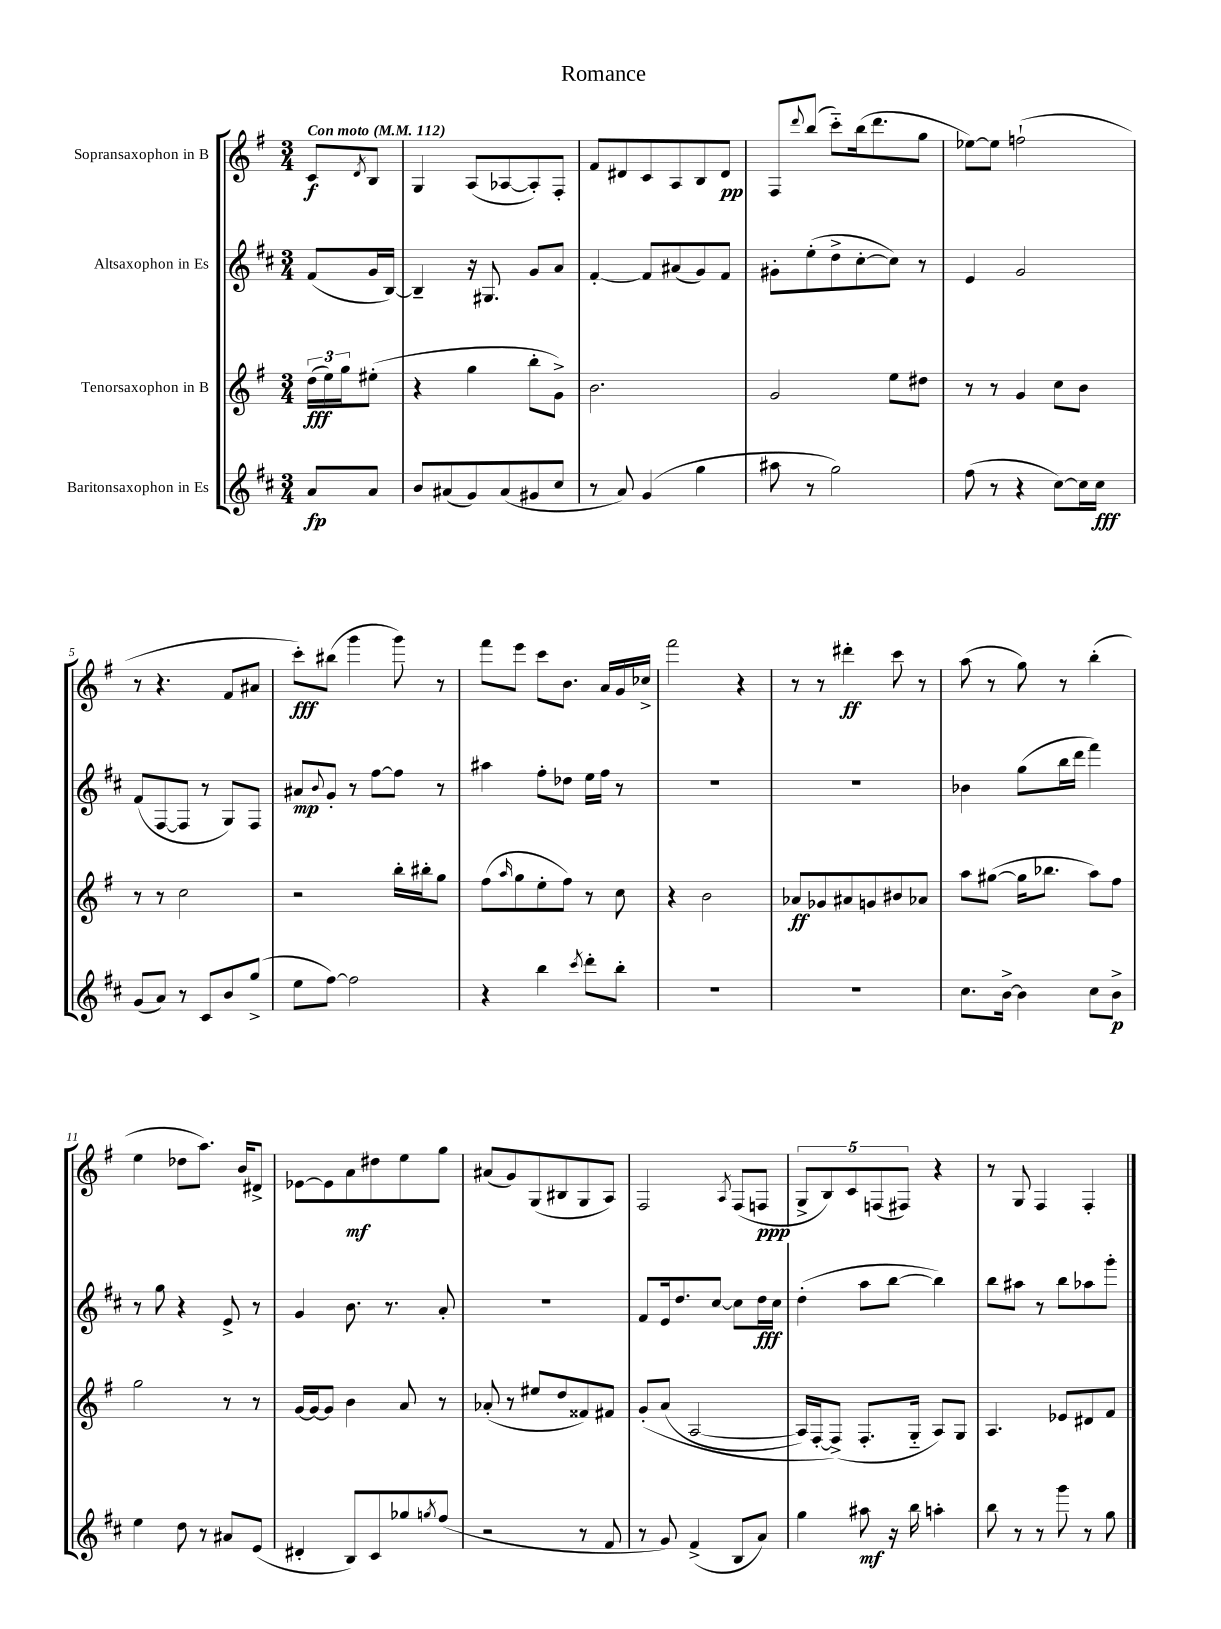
\header { title = "Romance" }
<<
\new StaffGroup <<
\new Staff = "s0" \with { instrumentName = "Sopransaxophon in B" } {
    \clef treble \key g \major \numericTimeSignature \time 3/4 \partial 4 \tempo "Con moto" 4 = 112
    c'8\f \acciaccatura { d'8 } b8 |
    g4 a8( aes8~ aes8-.) fis8-. |
    fis'8 dis'8 c'8 a8 b8 dis'8\pp |
    fis8 \appoggiatura { d'''8 } b''8( c'''8-_) b''16( d'''8. g''8 |
    ees''8~) ees''8 f''2-!( |
    r8 r4. fis'8 ais'8 |
    c'''8-.\fff) bis''8( g'''4 g'''8) r8 |
    fis'''8 e'''8 c'''8 b'8. a'16 g'16 ces''16-> |
    fis'''2 r4 |
    r8 r8 dis'''4-.\ff c'''8 r8 |
    a''8( r8 g''8) r8 b''4-.( |
    e''4 des''8 a''8.) b'16 dis'8-> |
    ees'8~ ees'8 a'8\mf dis''8 e''8 g''8 |
    ais'8( g'8) g8( bis8 g8 a8) |
    fis2 \acciaccatura { a8 } fis8( f8\ppp |
    \tuplet 5/4 { g8-> b8) c'8 f8( fis8) } r4 |
    r8 g8 fis4 fis4-. \bar "|." |
}
\new Staff = "s1" \with { instrumentName = "Altsaxophon in Es" } {
    \clef treble \key d \major \numericTimeSignature \time 3/4 \partial 4
    fis'8( g'16 b16~) |
    b4-- r16 gis8. g'8 a'8 |
    fis'4~-. fis'8 ais'8( g'8) fis'8 |
    gis'8-. e''8-.( d''8-> cis''8~-. cis''8) r8 |
    e'4 g'2 |
    fis'8( fis8~ fis8 r8 g8) fis8 |
    ais'8\mp \appoggiatura { b'8 } g'8-. r8 fis''8~ fis''8 r8 |
    ais''4 fis''8-. des''8 e''16 fis''16 r8 |
    R2. |
    R2. |
    bes'4 g''8( b''16 d'''16 fis'''4) |
    r8 g''8 r4 e'8-> r8 |
    g'4 b'8. r8. a'8-. |
    R2. |
    fis'8 e'16 d''8. cis''8~ cis''8 d''16\fff cis''16 |
    d''4-.( a''8 b''8~ b''4) |
    b''8 ais''8 r8 b''8 aes''8 g'''8-. \bar "|." |
}
\new Staff = "s2" \with { instrumentName = "Tenorsaxophon in B" } {
    \clef treble \key g \major \numericTimeSignature \time 3/4 \partial 4
    \tuplet 3/2 { d''16\fff( e''16) g''16 } eis''8-.( |
    r4 g''4 b''8-. g'8->) |
    b'2. |
    g'2 e''8 dis''8 |
    r8 r8 g'4 c''8 b'8 |
    r8 r8 c''2 |
    r2 b''16-. bis''16-. g''8 |
    fis''8( \grace { a''16 } g''8 e''8-. fis''8) r8 c''8 |
    r4 b'2 |
    aes'8\ff ges'8 ais'8 g'8 bis'8 aes'8 |
    a''8 gis''8~( gis''16 bes''8. a''8) fis''8 |
    g''2 r8 r8 |
    g'16~ g'16~ g'8 b'4 a'8 r8 |
    aes'8-.( r8 eis''8 d''8 fisis'8) fis'8 |
    g'8-.\( a'8( a2~ |
    a16) fis16~-. fis8->(\) fis8.-. g16-_ a8) g8 |
    a4. ees'8 dis'8 fis'8 \bar "|." |
}
\new Staff = "s3" \with { instrumentName = "Baritonsaxophon in Es" } {
    \clef treble \key d \major \numericTimeSignature \time 3/4 \partial 4
    a'8\fp a'8 |
    b'8 ais'8( g'8) ais'8( gis'8 cis''8 |
    r8 a'8) g'4( g''4 |
    ais''8 r8 g''2) |
    fis''8( r8 r4 cis''8~) cis''16 cis''16\fff |
    g'8( a'8) r8 cis'8 b'8 g''8->( |
    e''8 fis''8~) fis''2 |
    r4 b''4 \acciaccatura { cis'''8 } d'''8-. b''8-. |
    R2. |
    R2. |
    cis''8. b'16~-> b'4 cis''8 b'8->\p |
    e''4 d''8 r8 ais'8 e'8( |
    dis'4-. b8) cis'8 ges''8 \acciaccatura { g''8 } fis''8( |
    r2 r8 fis'8 |
    r8 g'8) fis'4->( b8 a'8) |
    g''4 ais''8\mf r16 b''16 a''4-. |
    b''8 r8 r8 g'''8 r8 g''8 \bar "|." |
}
>>
>>
